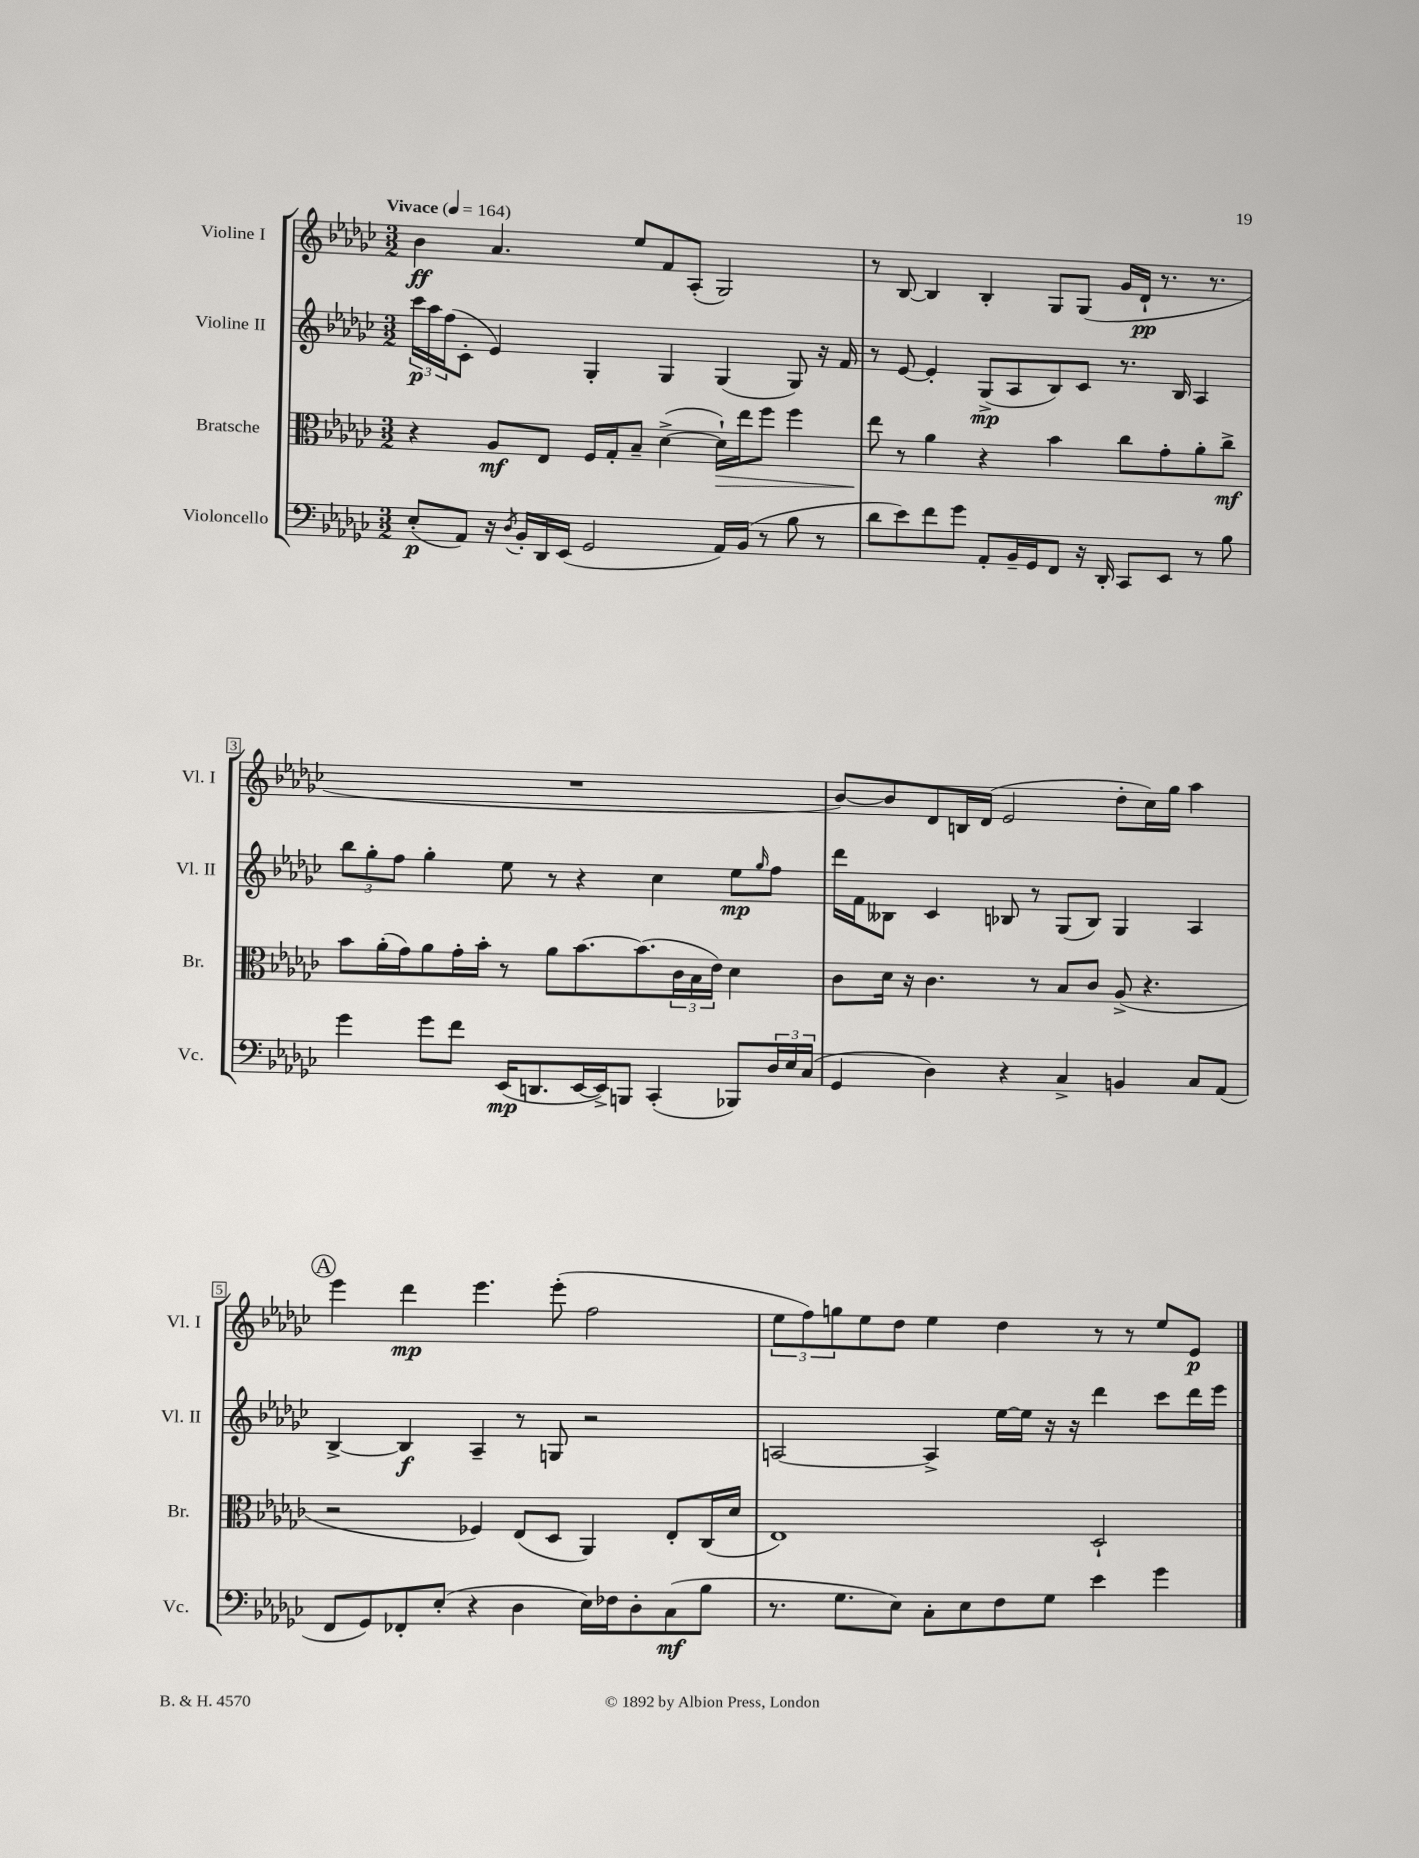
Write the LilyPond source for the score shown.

<<
\new StaffGroup <<
\new Staff = "s0" \with { instrumentName = "Violine I" shortInstrumentName = "Vl. I" } {
    \clef treble \key ges \major \numericTimeSignature \time 3/2 \tempo "Vivace" 4 = 164
    bes'4\ff aes'4. ees''8 f'8 aes8-.( ges2) |
    r8 bes8~ bes4 bes4-. ges8 ges8( ges'16 des'16-!\pp r8. r8. |
    R1. |
    bes'8~) bes'8 des'8 b16 des'16( ees'2 des''8-. ces''16) ges''16 aes''4 |
    \mark \markup { \circle "A" } ees'''4 des'''4\mp ees'''4. ees'''8-.( f''2 |
    \tuplet 3/2 { ees''8 f''8) g''8 } ees''8 des''8 ees''4 des''4 r8 r8 ees''8 ees'8\p \bar "|." |
}
\new Staff = "s1" \with { instrumentName = "Violine II" shortInstrumentName = "Vl. II" } {
    \clef treble \key ges \major \numericTimeSignature \time 3/2
    \tuplet 3/2 { ces'''16\p aes''16 f''16( } ces'8-. ees'4) ges4-. ges4 ges4( ges8) r16 f'16 |
    r8 ees'8~ ees'4-. ges8->\mp( aes8 bes8) ces'8 r8. bes16 aes4 |
    \tuplet 3/2 { bes''8 ges''8-. f''8 } ges''4-. ees''8 r8 r4 ces''4 ees''8\mp \grace { ges''16 } f''8 |
    des'''16 f'16 beses8 ces'4 bes8 r8 ges8( bes8) ges4 aes4 |
    \mark \markup { \circle "A" } bes4~-> bes4\f aes4-- r8 g8 r2 |
    a2~ a4-> ees''16~ ees''16 r16 r16 des'''4 ces'''8 des'''16 ees'''16 \bar "|." |
}
\new Staff = "s2" \with { instrumentName = "Bratsche" shortInstrumentName = "Br." } {
    \clef alto \key ges \major \numericTimeSignature \time 3/2
    r4 aes8\mf ees8 f16 ges16-. bes8-- des'4~->( des'16-!\>) ees''16 f''8 f''4 |
    ees''8\! r8 aes'4 r4 bes'4 ces''8 ges'8-. aes'8-. ces''8->\mf |
    bes'8 aes'16-.( ges'16) aes'8 ges'16-. bes'16-. r8 aes'8 bes'8.~ bes'8.( \tuplet 3/2 { ces'16 bes16 ees'16) } des'4 |
    ces'8 des'16 r16 ces'4. r8 bes8 ces'8 aes8->( r4. |
    \mark \markup { \circle "A" } r2 fes4) ees8( des8 aes,4) ees8-. ces16( des'16 |
    ees1) des2-! \bar "|." |
}
\new Staff = "s3" \with { instrumentName = "Violoncello" shortInstrumentName = "Vc." } {
    \clef bass \key ges \major \numericTimeSignature \time 3/2
    ees8-.\p( aes,8) r16 \acciaccatura { des8 } bes,16-. des,16 ees,16( ges,2 aes,16) bes,16( r8 bes8 r8 |
    des'8 ees'8) f'8 ges'8 aes,8-. bes,16-- ges,16 f,8 r16 des,16-. ces,8 ees,8 r8 bes8 |
    ges'4 ges'8 f'8 ees,16\mp( d,8. ees,16~ ees,16->) b,,8 ces,4-.( bes,,8) \tuplet 3/2 { des16 ees16 ces16( } |
    ges,4 des4) r4 ces4-> b,4 ces8 aes,8( |
    \mark \markup { \circle "A" } f,8 ges,8) fes,8-. ees8-.( r4 des4 ees16) fes16 des8-. ces8\mf( bes8 |
    r8. ges8. ees8) ces8-. ees8 f8 ges8 ees'4 ges'4 \bar "|." |
}
>>
>>
\layout { \context { \Score \override BarNumber.stencil = #(make-stencil-boxer 0.1 0.3 ly:text-interface::print) } }
